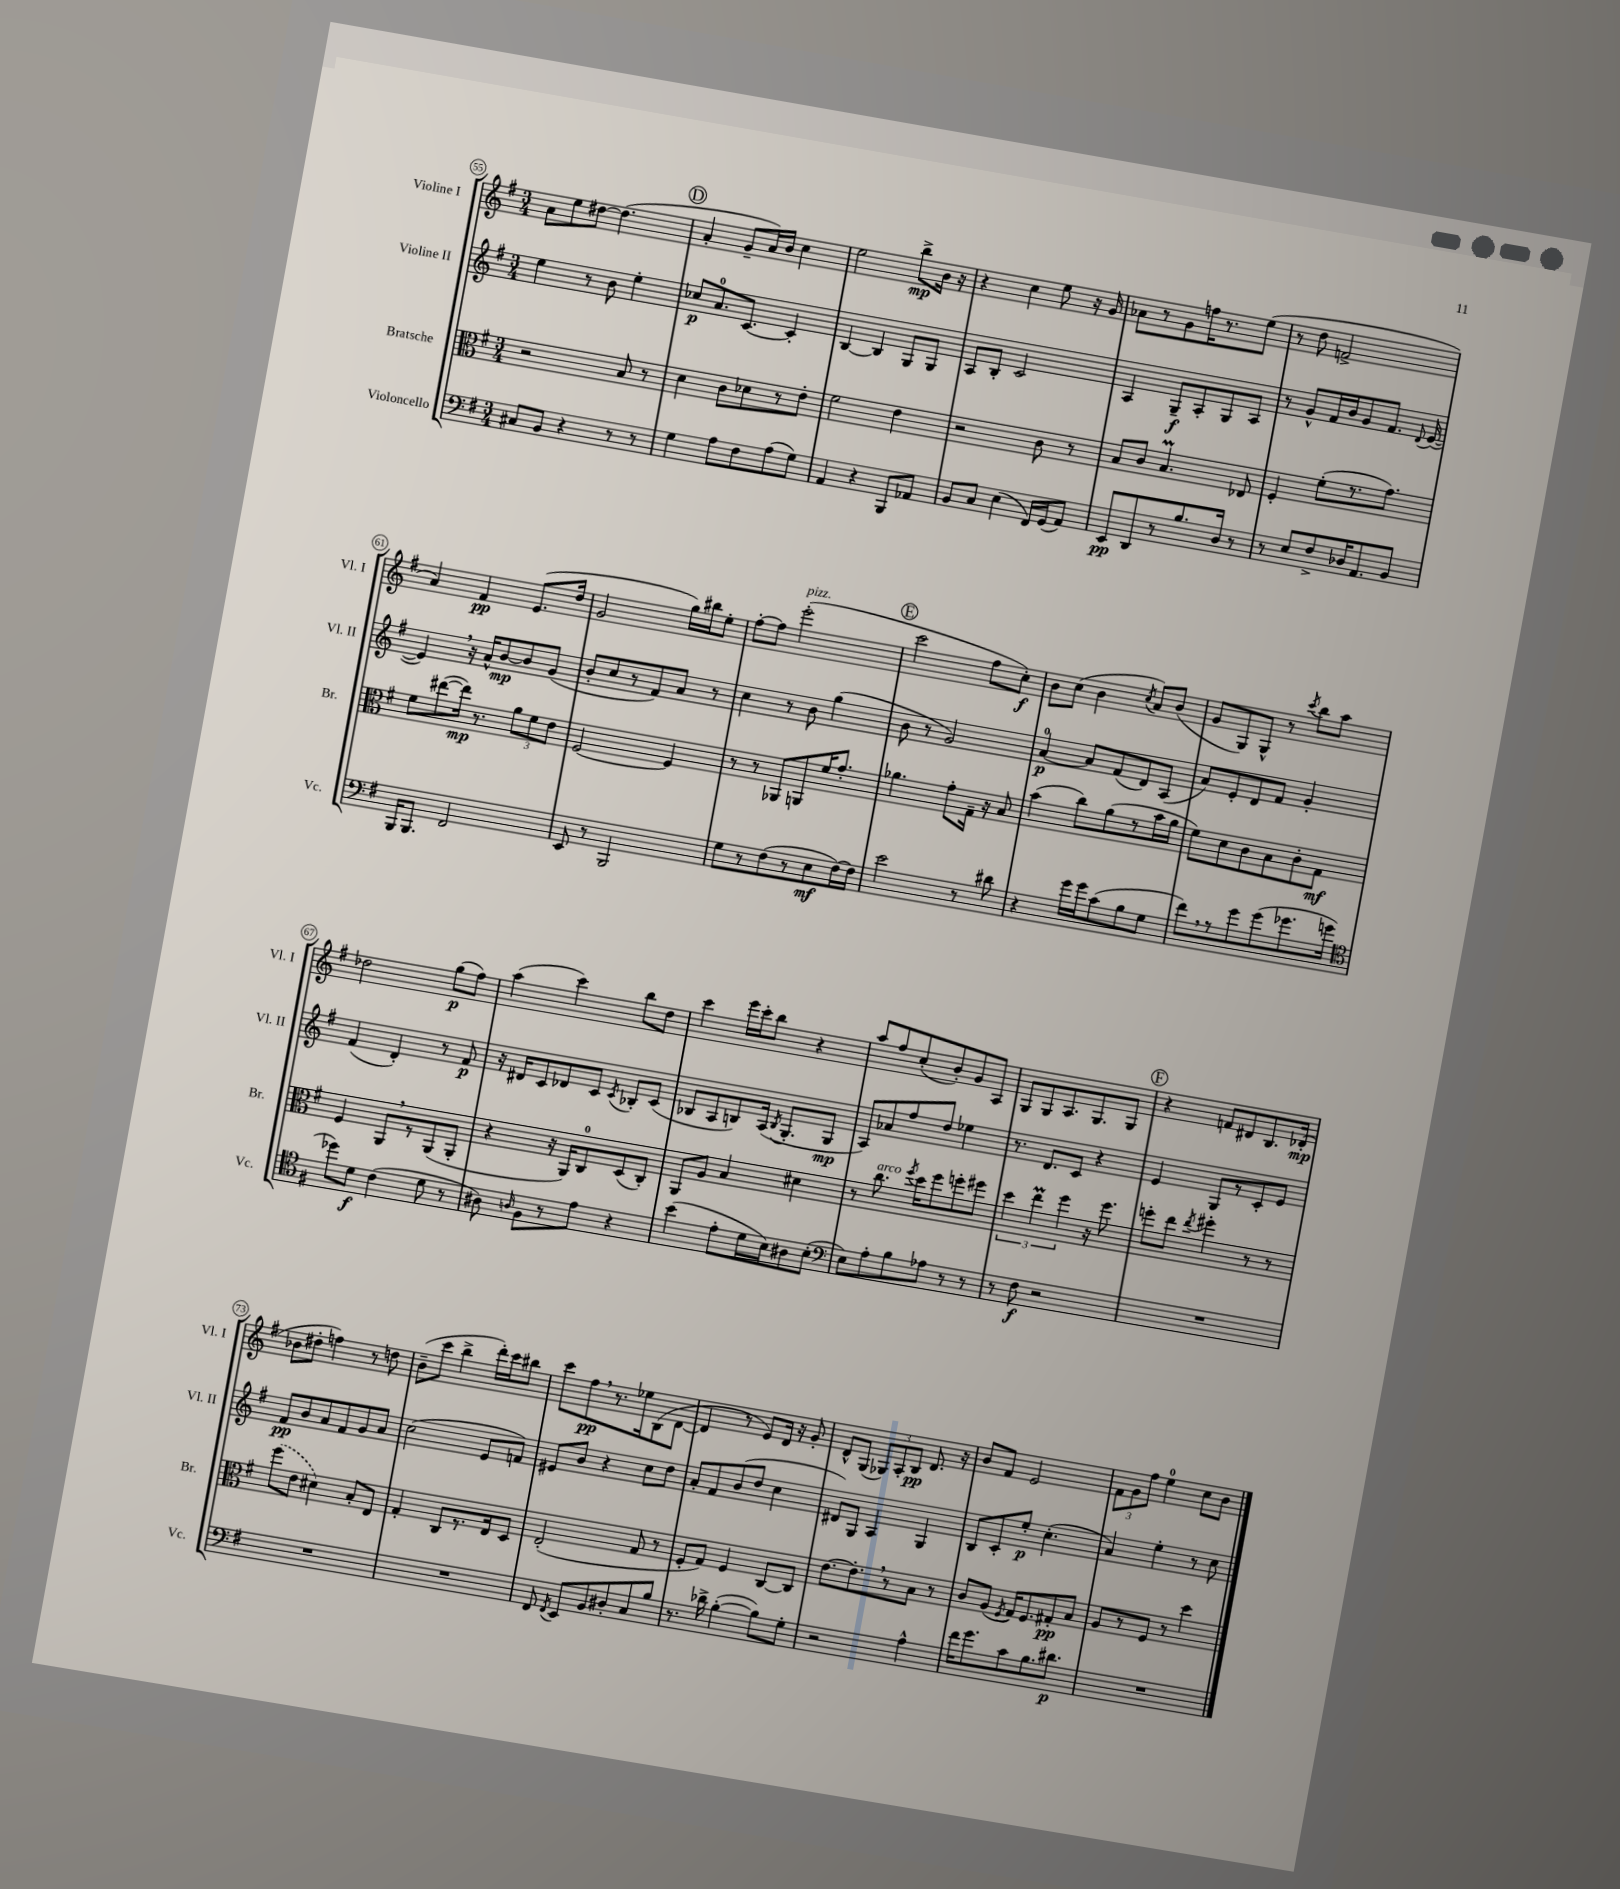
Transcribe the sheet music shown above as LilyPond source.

<<
\new StaffGroup <<
\new Staff = "s0" \with { instrumentName = "Violine I" shortInstrumentName = "Vl. I" } {
    \clef treble \key g \major \numericTimeSignature \time 3/4
    \autoBeamOff a'8[ e''8 dis''8]~ dis''4.( |
    \mark \markup { \circle "D" } a'4-. g'8[-- a'16) b'16] c''4 |
    e''2 b''8[->\mp b'16] r16 |
    r4 c''4 e''8 r16 g'16 |
    aes'8[ r8 g'8 f''16 r8. e''8]( |
    r8 d''8 f'2-> |
    a'4) fis'4\pp e'8.[( d''16] |
    g'2 g''16[) bis''16 e''8]-. |
    fis''8[~-. fis''8] e'''2-.^\markup { \italic "pizz." }( |
    \mark \markup { \circle "E" } c'''2 fis''8[ c''8]-.\f) |
    b'8[ c''8]( b'4 \acciaccatura { c''8 } a'8[) b'8]( |
    g'8[ g8) g8]-^ r8 \acciaccatura { c'''8 } b''8[ a''8] |
    des''2 g''8[\p( fis''8]) |
    a''4( c'''4) b''8[ d''8] |
    c'''4 e'''16[ c'''16-. b''8] r4 |
    a''8[ fis''8 c''8-.( b'8-.) g'8 a8] |
    g8[ g8 a8. g8. g8] |
    \mark \markup { \circle "F" } r4 f'8[ dis'8 b8. des'16]-.\mp( |
    bes'8[ dis''8]-. f''4) r8 d''8 |
    b'8[--( c'''8] b''4-> d'''16[-.) c'''16 bis''8] |
    c'''8[ fis''8\pp \breathe r8. ees''16 b8( d'8]~ |
    d'4 r8 e'8[) d'16] r16 g'8-. |
    d'8[-^ g8]( \tuplet 3/2 { ges8[) a8-. b8]\pp } d'8. r16 |
    b'8[ fis'8] e'2 |
    \tuplet 3/2 { fis'8[ g'8 fis''8] } e''4-0 c''8[ b'8] \bar "|." |
}
\new Staff = "s1" \with { instrumentName = "Violine II" shortInstrumentName = "Vl. II" } {
    \clef treble \key g \major \numericTimeSignature \time 3/4
    \autoBeamOff e''4 r8 b'8 e''4-. |
    \mark \markup { \circle "D" } ces''8[\p a'8.-0 c'8.]~ c'4-. |
    b4~ b4 g8[ g8] |
    a8[ b8]-. c'2 |
    a4 g8[--\f a8-. g8 a8] |
    r8 g'8[-^ fis'16 b'16 g'8 fis'8.] \appoggiatura { d'8 } e'16~( |
    e'4) \breathe r16 a'16[-^ b'8~\mp b'8 g'8]( |
    b'8[-. c''8 r8 fis'8) a'8] r8 |
    c''4 r8 b'8 g''4( |
    \mark \markup { \circle "E" } b'8 r8 g'2) |
    a'4-0~\p a'8[ fis'8( d'8) a8]( |
    a'8[) e'8-. d'8 fis'8] g'4-. |
    fis'4( d'4-.) r8 fis'8\p |
    r16 dis'16[ c'8 des'8 c'8] \acciaccatura { c'8 } bes8[-. c'8]( |
    bes8[ a8 b8) a16]( \acciaccatura { b8 } g8.[-. g8]\mp |
    a8[) aes'8 fis''8 d''8] ees''4 |
    r8. d'8.[ c'8] r4 |
    \mark \markup { \circle "F" } e'4 g8[ r8 c'8-. e'8] |
    fis'8[\pp b'8 a'8 fis'8 g'8 a'8] |
    c''2( e'8[ f'8]) |
    eis'8[ b'8] r4 c''8[ d''8] |
    a'8[-. fis'8 b'8( d''8] c''4 |
    dis'8[) g8] a4 g4 |
    b8[ c'8-. e''8]-.\p c''4.-.( |
    a'4) e''4-. r8 c''8 \bar "|." |
}
\new Staff = "s2" \with { instrumentName = "Bratsche" shortInstrumentName = "Br." } {
    \clef alto \key g \major \numericTimeSignature \time 3/4
    \autoBeamOff r2 b8 r8 |
    \mark \markup { \circle "D" } d'4 c'8[ des'8 r8 e'8]-. |
    fis'2 e'4 |
    r2 c'8 r8 |
    b8[ c'8] b4.\prall ees8 |
    fis4-. fis'8[-.( r8. g'8.]) |
    fis'8[ eis''8~( eis''16]\mp) r8. \tuplet 3/2 { a'8[ fis'8 e'8] } |
    fis2~ fis4 |
    r8 r8 aes,8[ a,8 fis'16 g'8.]-. |
    \mark \markup { \circle "E" } aes'4. g'8[-. g16]-- r16 b8 |
    b'4( c''8[) a'8( r8 b'16 a'16] |
    fis'8[) d'8 c'8 b8 c'8-. g8]\mf |
    fis4 a,8[ \breathe r8 a,8( a,8]-. |
    r4 r16 a,16[) c8-0 d8( c8]-.) |
    a,8[ a8] b4 dis'4 |
    r8 c''8.^\markup { \italic "arco" } \acciaccatura { fis''8 } d''16[ fis''8 f''8-. fis''8] |
    \tuplet 3/2 { d''4 e''4\prall fis''4 } r16 fis''8. |
    \mark \markup { \circle "F" } f''8[-. e''8] \acciaccatura { e''8 } fis''4-. r8 r8 |
    \once \slurDashed fis''8[( e'8] dis'4) b8[-. e8] |
    g4-. c8[ r8. e16 d8] |
    e2-.( g8 r8 |
    fis8[-. g8]) fis4 c8[~ c8] |
    e'8.[~ e'8.-. \breathe r8 b8] r8 |
    c'8[ a8]( \acciaccatura { fis8 } g16[) fis8. gis8-.\pp b8] |
    a8[ r8 fis8] r8 d''4 \bar "|." |
}
\new Staff = "s3" \with { instrumentName = "Violoncello" shortInstrumentName = "Vc." } {
    \clef bass \key g \major \numericTimeSignature \time 3/4
    \autoBeamOff cis8[ b,8] r4 r8 r8 |
    \mark \markup { \circle "D" } g4 a8[ fis8 a8( g8]) |
    a,4 r4 b,,8[ aes,8] |
    b,8[ c8] e4( fis,16[) g,16( a,8]) |
    e,8[\pp d,8 r8 b8. d16] r8 |
    r8 e8[ fis8-> des16 a,8. b,8] |
    b,,16[ b,,8.] fis,2 |
    e,8 r8 b,,2 |
    g8[ r8 fis8( r8 e8\mf fis16~) fis16] |
    \mark \markup { \circle "E" } e'2 r8 dis'8 |
    r4 g'16[ g'16 c'8( b8 g8] |
    fis'8[) \breathe r8 g'8 g'8( ges'8. g'16] |
    \clef tenor des''8[) d'8]\f c'4( d'8 r8 |
    ais8) \grace { a16 } fis8[ r8 e'8] r4 |
    b'4( e'8[-. d'16 b16) ais8 b8]-.( |
    \clef bass e8[) a8-. b8 aes8] r8 r8 |
    r8 fis8\f r2 |
    \mark \markup { \circle "F" } R2. |
    R2. |
    R2. |
    fis,8 \acciaccatura { fis,8 } e,8[ b,8 dis8-. c8 b8] |
    r8. des'16-> b4~-.( b8[) g8]-. |
    r2 a4-^ |
    fis'16[ g'8. c'8 b8. dis'8.]\p |
    R2. \bar "|." |
}
>>
>>
\layout { \context { \Score currentBarNumber = #55 \override BarNumber.stencil = #(make-stencil-circler 0.1 0.3 ly:text-interface::print) } }
